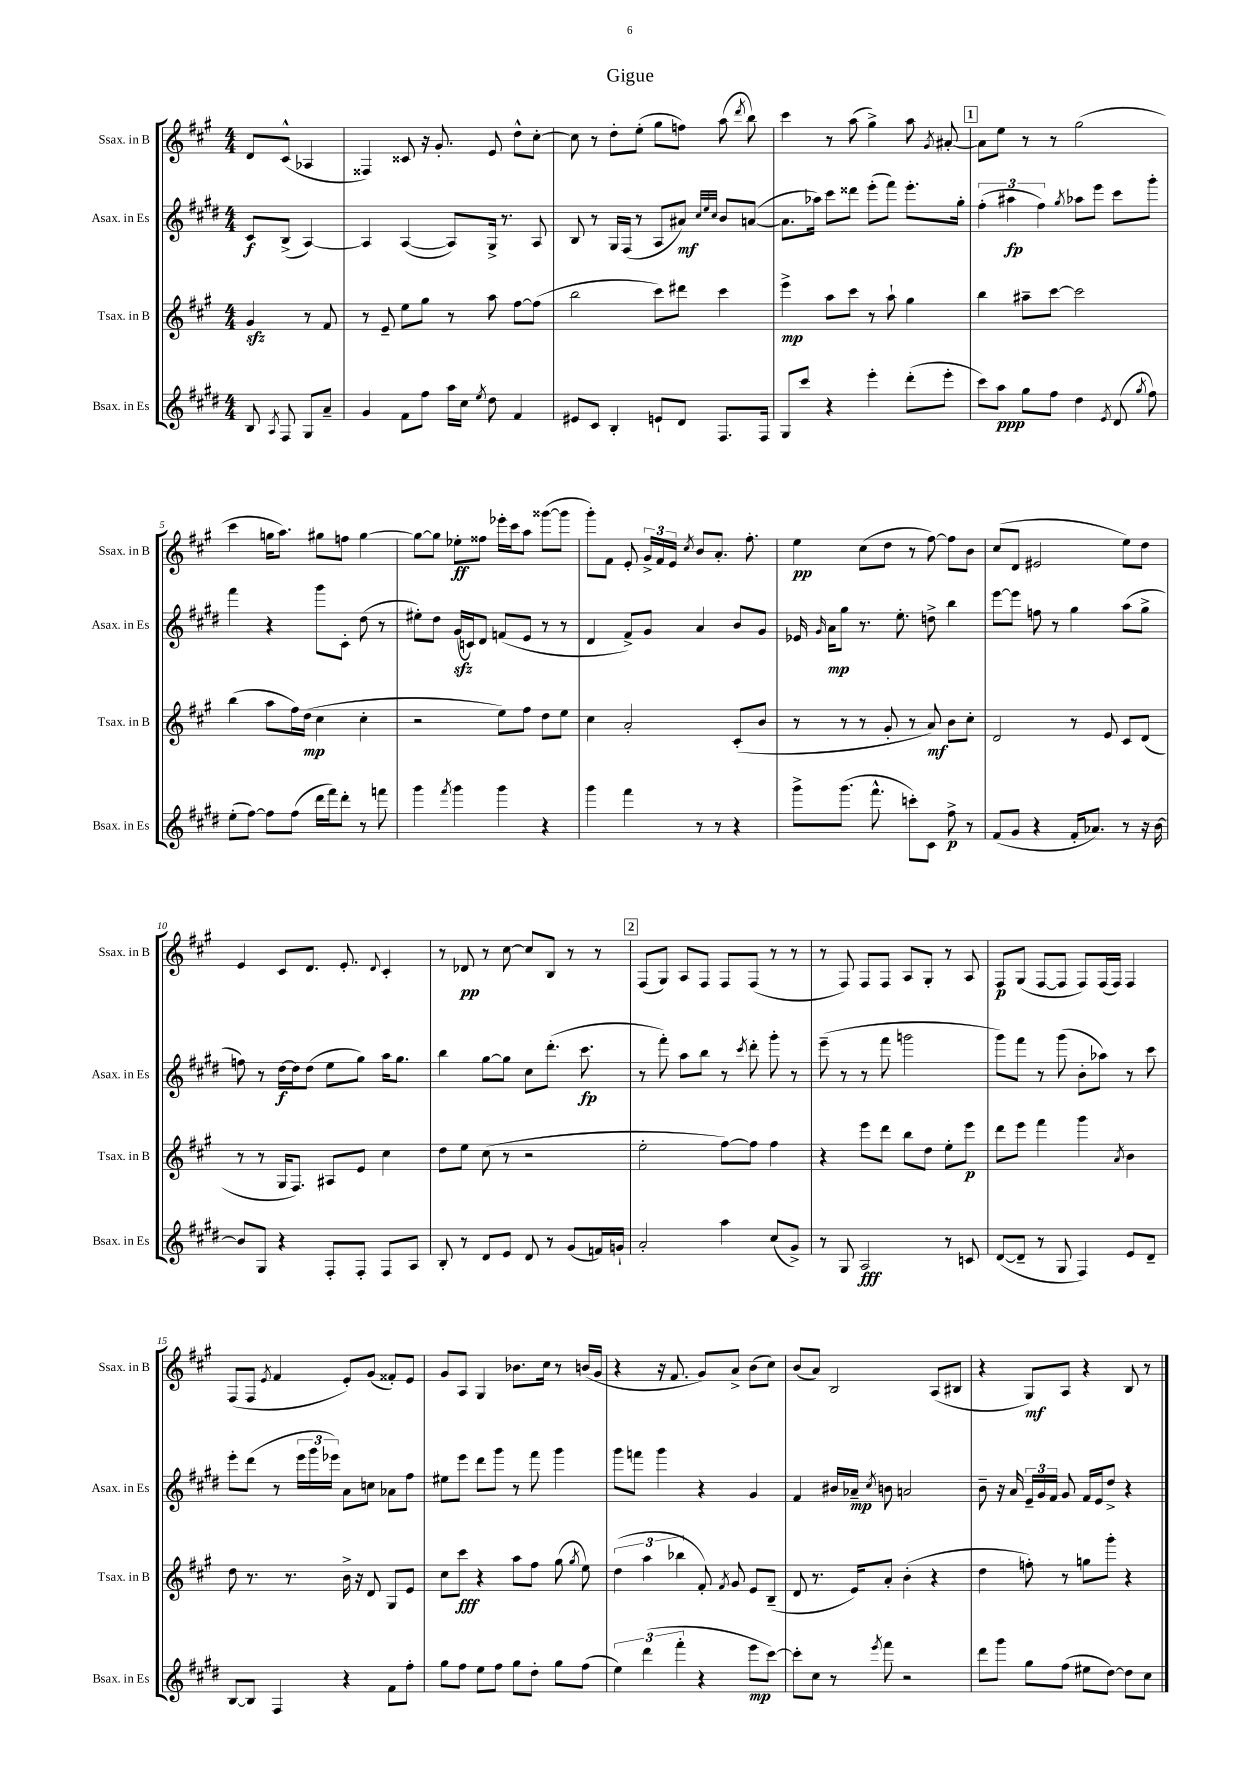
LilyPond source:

\header { title = "Gigue" }
<<
\new StaffGroup <<
\new Staff = "s0" \with { instrumentName = "Ssax. in B" shortInstrumentName = "Ssax. in B" } {
    \clef treble \key a \major \numericTimeSignature \time 4/4 \partial 2
    \autoBeamOff d'8[ cis'8]-^( aes4 |
    fisis4) cisis'8 r16 gis'8.-. e'8 d''8[-^ cis''8]~-. |
    cis''8 r8 d''8[-. e''8]-.( gis''8[ f''8]) a''8( \acciaccatura { d'''8 } b''8) |
    cis'''4 r8 a''8( gis''4->) a''8 \acciaccatura { gis'8 } ais'8~-. |
    \mark \markup { \box "1" } ais'8[ e''8] r8 r8 gis''2( |
    cis'''4 g''16[ a''8.]) gis''8[ f''8] gis''4~ |
    gis''8[~ gis''8] ees''8[-.\ff fisis''8] ees'''16[-. cis'''16 a''8] gisis'''8[~( gisis'''8] |
    gis'''8[-.) fis'8] e'8-. \tuplet 3/2 { gis'16[-> fis'16 e'16] } \acciaccatura { cis''8 } b'8[ a'8.]-. fis''8.-. |
    e''4\pp cis''8[( d''8] r8 fis''8~) fis''8[ b'8] |
    cis''8[( d'8] eis'2 e''8[) d''8] |
    e'4 cis'8[ d'8.] e'8.-. \appoggiatura { d'8 } cis'4-. |
    r8 des'8\pp r8 cis''8~ cis''8[ b8] r8 r8 |
    \mark \markup { \box "2" } fis8[( gis8]) a8[ fis8] fis8[ fis8]( r8 r8 |
    r8 fis8) fis8[ fis8] a8[ gis8]-. r8 a8 |
    fis8[\p gis8]( fis8[~ fis8] fis8[) fis16( fis16]) fis4 |
    fis8[( fis8] \acciaccatura { e'8 } fis'4 e'8[-.) gis'8]( fisis'8[-.) e'8] |
    gis'8[ a8] gis4 bes'8.[ cis''16] r8 b'16[( gis'16] |
    r4 r16 fis'8. gis'8[) a'8]-> b'8[( cis''8]) |
    b'8[( a'8]) b2 a8[( bis8] |
    r4 gis8[\mf) a8] r4 b8 r8 \bar "|." |
}
\new Staff = "s1" \with { instrumentName = "Asax. in Es" shortInstrumentName = "Asax. in Es" } {
    \clef treble \key e \major \numericTimeSignature \time 4/4 \partial 2
    \autoBeamOff cis'8[\f b8]->( a4~) |
    a4 a4~( a8[) gis16]-> r8. a8 |
    b8 r8 gis16[ fis16]( r8 a8[ ais'8]\mf) \grace { cis''32[ e''32 cis''32] } b'8[ a'8]~( |
    a'8.[ aes''16]) cis'''8[ disis'''8] e'''8[-.( fis'''8]) e'''8.[-. gis''16]-. |
    \mark \markup { \box "1" } \tuplet 3/2 { fis''4-.( ais''4\fp fis''4) } \acciaccatura { gis''8 } aes''8[ e'''8] cis'''8[ gis'''8]-. |
    fis'''4 r4 gis'''8[ cis'8]-. dis''8( r8 |
    eis''8[-.) dis''8] gis'16[\sfz( c'16) dis'8] f'8[( e'8] r8 r8 |
    dis'4 fis'8[->) gis'8] a'4 b'8[ gis'8] |
    ees'16 \grace { gis'16 } a'16[\mp gis''8] r8. e''8.-. d''8-> b''4 |
    e'''8[~ e'''8] f''8 r8 gis''4 a''8[( gis''8]-> |
    f''8) r8 dis''16[~\f dis''16 dis''8]( e''8[ gis''8]) a''16[ gis''8.] |
    b''4 gis''8[~ gis''8] cis''8[ dis'''8.]-.( cis'''8.\fp |
    \mark \markup { \box "2" } r8 fis'''8-.) a''8[ b''8] r8 \acciaccatura { cis'''8 } dis'''8-. gis'''8-. r8 |
    e'''8--( r8 r8 fis'''8 g'''2 |
    gis'''8[) fis'''8] r8 gis'''8( b'8[-. aes''8]) r8 cis'''8 |
    e'''8[-. dis'''8]( r8 \tuplet 3/2 { e'''16[ gis'''16 ees'''16]) } a'8[ c''8] aes'8[ fis''8] |
    eis''8[ e'''8] dis'''8[ gis'''8] r8 fis'''8 gis'''4 |
    gis'''8[ f'''8] gis'''4 r4 gis'4 |
    fis'4 bis'16[ aes'16]--\mp \acciaccatura { cis''8 } b'8 a'2 |
    b'8-- r16 a'16 \tuplet 3/2 { e'16[-- gis'16 fis'16] } gis'8 fis'16[ e'16 dis''8]-> r4 \bar "|." |
}
\new Staff = "s2" \with { instrumentName = "Tsax. in B" shortInstrumentName = "Tsax. in B" } {
    \clef treble \key a \major \numericTimeSignature \time 4/4 \partial 2
    \autoBeamOff gis'4\sfz r8 fis'8 |
    r8 e'8-- e''8[ gis''8] r8 a''8 fis''8[~ fis''8]( |
    b''2 cis'''8[) dis'''8] cis'''4 |
    e'''4->\mp a''8[ cis'''8] r8 a''8-! gis''4 |
    \mark \markup { \box "1" } b''4 ais''8[-- cis'''8]~ cis'''2 |
    b''4( a''8[ fis''16) d''16]\mp( cis''4 cis''4-. |
    r2 e''8[) fis''8] d''8[ e''8] |
    cis''4 a'2-. cis'8[-.( b'8] |
    r8 r8 r8 gis'8-. r8 a'8\mf) b'8[ cis''8]-. |
    d'2 r8 e'8 cis'8[ d'8]( |
    r8 r8 gis16[ fis8.]) ais8[ e'8] cis''4 |
    d''8[ e''8] cis''8( r8 r2 |
    \mark \markup { \box "2" } e''2-. fis''8[~) fis''8] fis''4 |
    r4 e'''8[ d'''8] b''8[ d''8] e''8[-. e'''8]\p |
    d'''8[ e'''8] fis'''4 gis'''4 \acciaccatura { a'8 } b'4 |
    d''8 r8. r8. b'16-> r16 d'8 gis8[ e'8] |
    cis''8[ cis'''8]\fff r4 a''8[ fis''8] gis''8( \acciaccatura { gis''8 } e''8) |
    \tuplet 3/2 { d''4( a''4 bes''4 } fis'8-.) \acciaccatura { fis'8 } gis'8 e'8[ b8]--( |
    d'8 r8. e'16[) a'8]-. b'4-.( r4 |
    d''4 f''8-.) r8 g''8[ gis'''8]-. r4 \bar "|." |
}
\new Staff = "s3" \with { instrumentName = "Bsax. in Es" shortInstrumentName = "Bsax. in Es" } {
    \clef treble \key e \major \numericTimeSignature \time 4/4 \partial 2
    \autoBeamOff b8 \acciaccatura { a8 } fis8 gis8[ a'8]-- |
    gis'4 fis'8[ fis''8] a''16[ cis''16] \acciaccatura { e''8 } dis''8 fis'4 |
    eis'8[ cis'8] b4-. e'8[-! dis'8] fis8.[ fis16] |
    gis8[ cis'''8] r4 e'''4-. dis'''8[-.( e'''8]-. |
    \mark \markup { \box "1" } cis'''8[) a''8]\ppp gis''8[ fis''8] dis''4 \acciaccatura { e'8 } dis'8( \acciaccatura { gis''8 } fis''8) |
    e''8[-.( fis''8]~) fis''8[ fis''8]( dis'''16[ fis'''16) dis'''8]-. r8 f'''8 |
    gis'''4 \acciaccatura { fis'''8 } gis'''4 gis'''4 r4 |
    gis'''4 fis'''4 r8 r8 r4 |
    gis'''8[-> gis'''8.]( fis'''8.-^ c'''8[-.) cis'8] fis''8->\p r8 |
    fis'8[( gis'8] r4 fis'16[-. aes'8.]) r8 r16 b'16~ |
    b'8[ gis8] r4 fis8[-. fis8]-. fis8[ a8] |
    b8-. r8 dis'8[ e'8] dis'8 r8 gis'8[( f'16) g'16]-! |
    \mark \markup { \box "2" } a'2-. a''4 cis''8[( gis'8]->) |
    r8 gis8 a2\fff r8 c'8 |
    dis'8[~( dis'8]-- r8 gis8 fis4) e'8[ dis'8]-- |
    b8[~ b8] fis4 r4 fis'8[ fis''8]-. |
    gis''8[ fis''8] e''8[ fis''8] gis''8[ dis''8]-. gis''8[ fis''8]( |
    \tuplet 3/2 { e''4) dis'''4( fis'''4-. } r4 e'''8[\mp cis'''8]~) |
    cis'''8[-. cis''8] r8 \acciaccatura { e'''8 } fis'''8 r2 |
    dis'''8[ gis'''8] gis''8[ fis''8]( eis''8[ dis''8]~) dis''8[ cis''8] \bar "|." |
}
>>
>>
